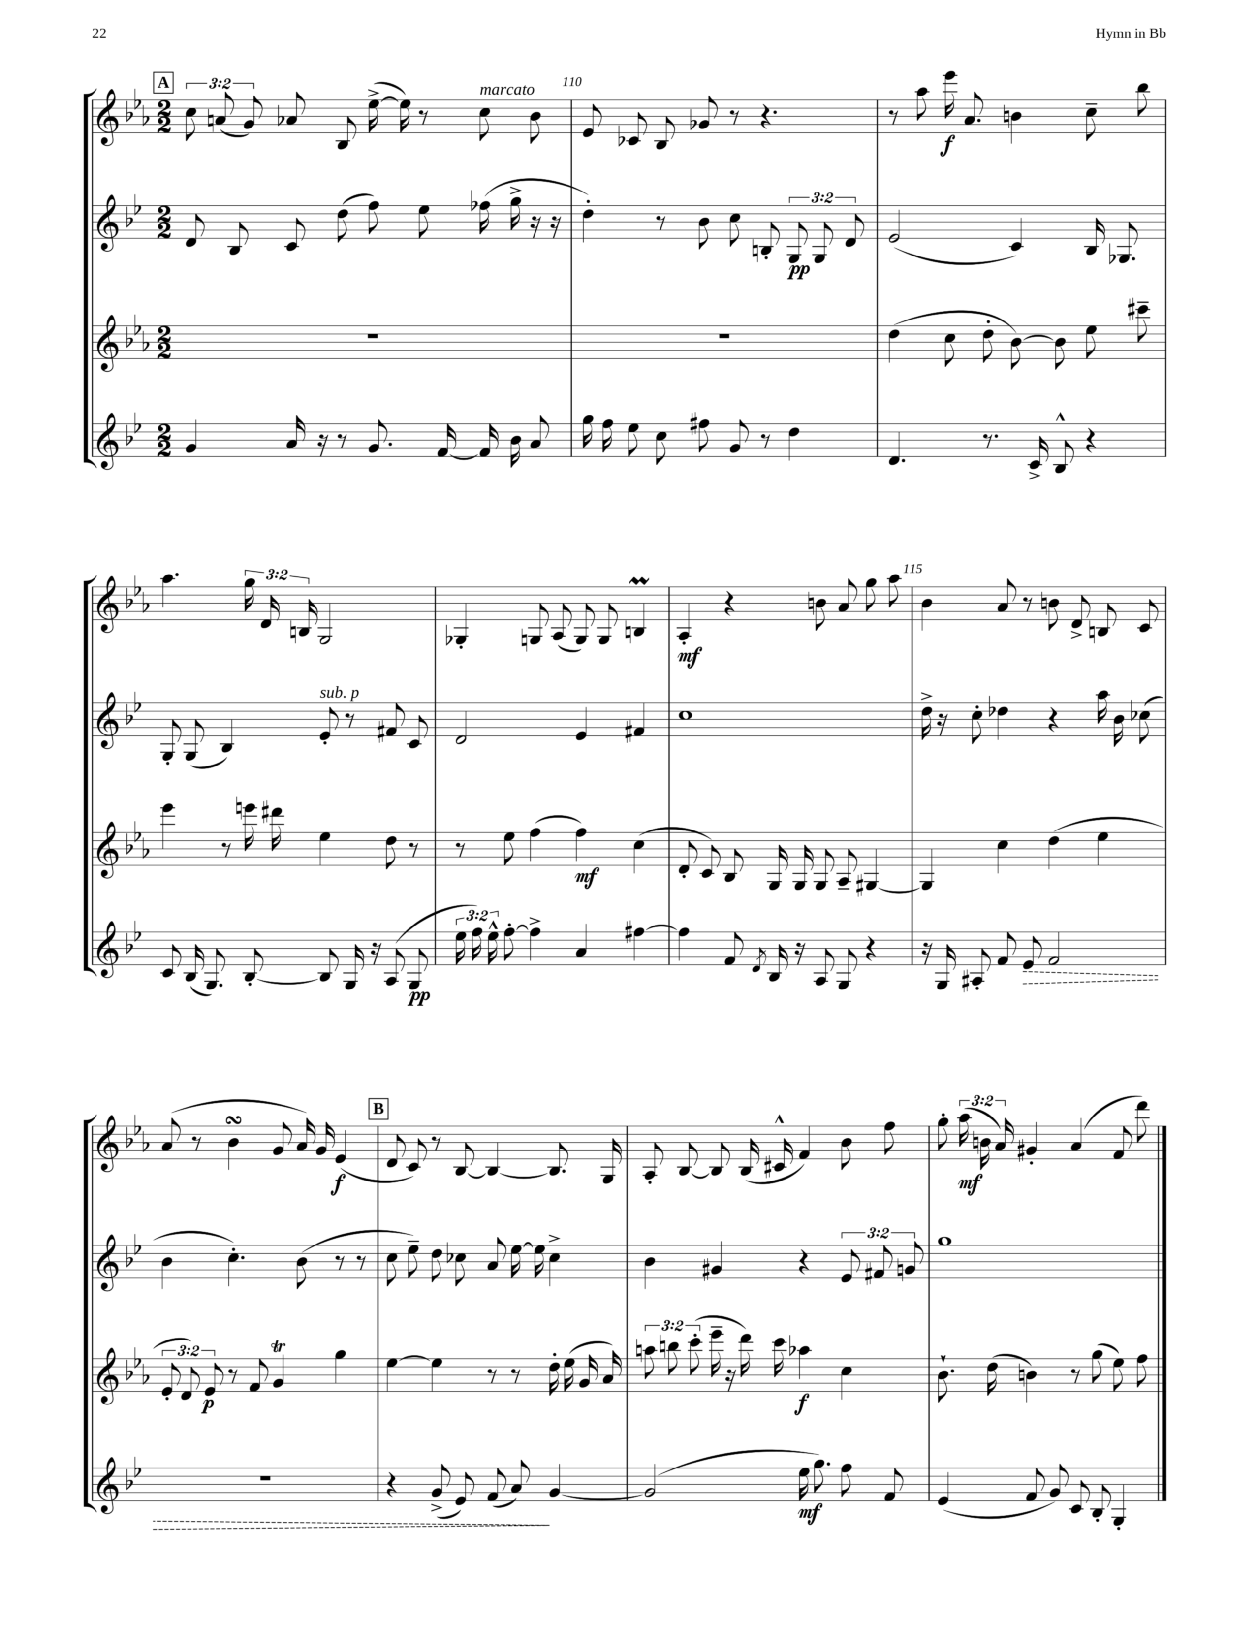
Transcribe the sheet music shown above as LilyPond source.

<<
\new StaffGroup <<
\new Staff = "s0" {
    \clef treble \key ees \major \numericTimeSignature \time 2/2 \override Staff.TupletNumber.text = #tuplet-number::calc-fraction-text
    \autoBeamOff \mark \markup { \box "A" } \tuplet 3/2 { c''8 a'8( g'8) } aes'8 bes8 ees''16~->( ees''16) r8 c''8^\markup { \italic "marcato" } bes'8 |
    ees'8 ces'8 bes8 ges'8 r8 r4. |
    r8 aes''8 ees'''16\f aes'8. b'4 c''8-- bes''8 |
    aes''4. \tuplet 3/2 { g''16 d'16 b16 } g2 |
    ges4-. g8 aes8( g8) g8 b4\prall |
    aes4-.\mf r4 b'8 aes'8 g''8 aes''8 |
    bes'4 aes'8 r8 b'8 d'8-> b8 c'8 |
    aes'8( r8 bes'4\turn g'8 aes'16) g'16 ees'4\f( |
    \mark \markup { \box "B" } d'8 c'8) r8 bes8~ bes4~ bes8. g16 |
    aes8-. bes8~ bes8 bes16( cis'16-^ f'4) bes'8 f''8 |
    g''8-. \tuplet 3/2 { aes''16\mf( b'16 aes'16) } gis'4-. aes'4( f'8 d'''8) \bar "|." |
}
\new Staff = "s1" {
    \clef treble \key bes \major \numericTimeSignature \time 2/2 \override Staff.TupletNumber.text = #tuplet-number::calc-fraction-text
    \autoBeamOff \mark \markup { \box "A" } d'8 bes8 c'8 d''8( f''8) ees''8 fes''16( g''16-> r16 r16 |
    d''4-.) r8 bes'8 c''8 b8-. \tuplet 3/2 { g8\pp g8 d'8 } |
    ees'2( c'4) bes16 ges8. |
    g8-. g8( bes4) ees'8-.^\markup { \italic "sub. p" } r8 fis'8 c'8 |
    d'2 ees'4 fis'4 |
    c''1 |
    d''16-> r16 c''8-. des''4 r4 a''16 bes'16 ces''8( |
    bes'4 c''4.-.) bes'8( r8 r8 |
    \mark \markup { \box "B" } c''8 ees''8--) d''8 ces''8 a'8 ees''16~ ees''16 ces''4-> |
    bes'4 gis'4 r4 \tuplet 3/2 { ees'8 fis'8 g'8 } |
    g''1 \bar "|." |
}
\new Staff = "s2" {
    \clef treble \key ees \major \numericTimeSignature \time 2/2 \override Staff.TupletNumber.text = #tuplet-number::calc-fraction-text
    \autoBeamOff \mark \markup { \box "A" } R1 |
    R1 |
    d''4( c''8 d''8-. bes'8~) bes'8 ees''8 cis'''8-- |
    ees'''4 r8 e'''16 dis'''16 ees''4 d''8 r8 |
    r8 ees''8 f''4( f''4\mf) c''4( |
    d'8-. c'8) bes8 g16 g16 g8 aes8-- gis4~ |
    gis4 c''4 d''4( ees''4 |
    \tuplet 3/2 { ees'8-. d'8) ees'8\p } r8 f'8 g'4\trill g''4 |
    \mark \markup { \box "B" } ees''4~ ees''4 r8 r8 d''16-. ees''16( g'16 aes'16) |
    \tuplet 3/2 { a''8 b''8 c'''8-.( } ees'''16-- r16 d'''16) c'''16 aes''4\f c''4 |
    bes'8.-! d''16( b'4) r8 g''8( ees''8) f''8 \bar "|." |
}
\new Staff = "s3" {
    \clef treble \key bes \major \numericTimeSignature \time 2/2 \override Staff.TupletNumber.text = #tuplet-number::calc-fraction-text
    \autoBeamOff \mark \markup { \box "A" } g'4 a'16 r16 r8 g'8. f'16~ f'16 bes'16 a'8 |
    g''16 f''16 ees''8 c''8 fis''8 g'8 r8 d''4 |
    d'4. r8. c'16-> bes8-^ r4 |
    c'8 bes16( g8.) bes8~-. bes8 g16 r16 a8( g8\pp |
    \tuplet 3/2 { ees''16 f''16) ees''16-^ } f''8~-. f''4-> a'4 fis''4~ |
    fis''4 f'8 \acciaccatura { d'8 } bes16 r16 a8 g8 r4 |
    r16 g16 ais8-. f'8 \once \override Hairpin.style = #'dashed-line ees'8\> f'2 |
    R1 |
    \mark \markup { \box "B" } r4 g'8->( ees'8) f'8( a'8\!) g'4~ |
    g'2( ees''16\mf g''8.) f''8 f'8 |
    ees'4( f'8 g'8) c'8 bes8-. g4-. \bar "|." |
}
>>
>>
\layout { \context { \Score currentBarNumber = #109 \override BarNumber.break-visibility = ##(#f #t #t) barNumberVisibility = #(every-nth-bar-number-visible 5) } }
